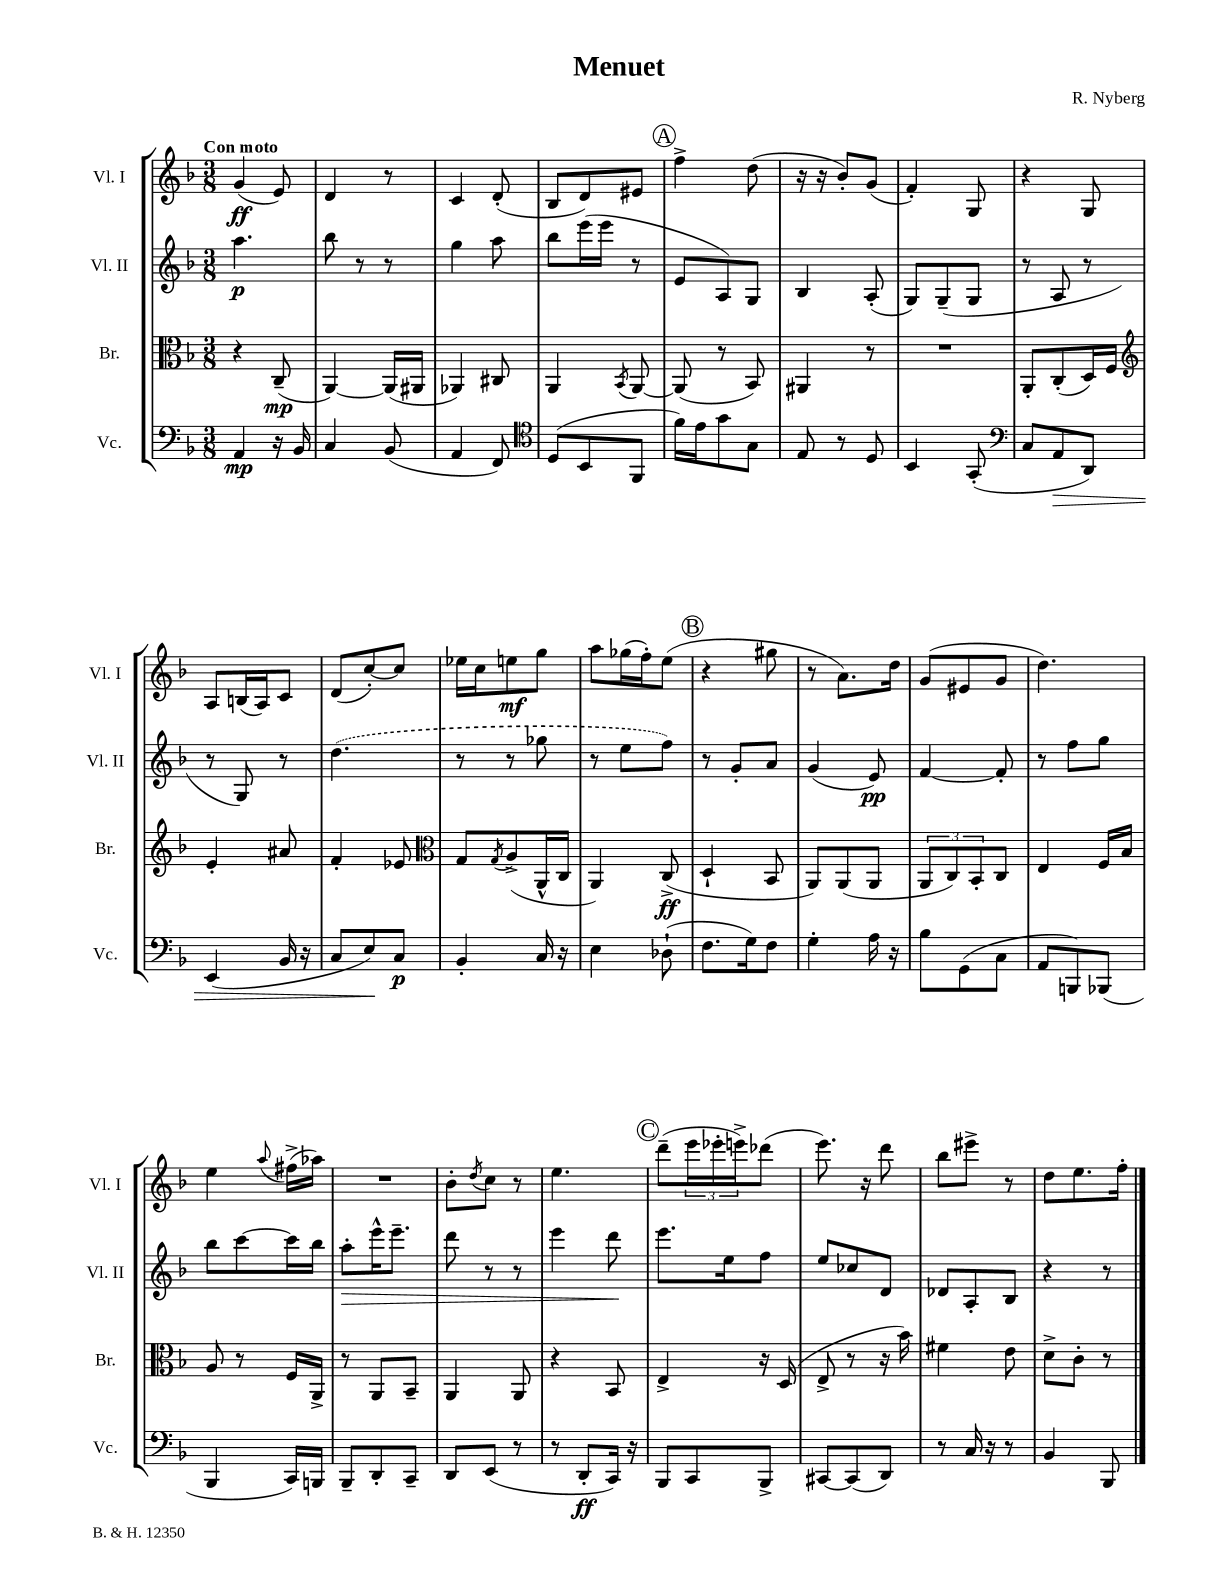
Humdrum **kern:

**kern	**kern	**kern	**kern
*staff4	*staff3	*staff2	*staff1
*clefF4	*clefC3	*clefG2	*clefG2
*k[b-]	*k[b-]	*k[b-]	*k[b-]
*M3/8	*M3/8	*M3/8	*M3/8
4AA/	4r	4.aa\	(4g/
16r	(8C~/	.	8e/)
16BB-/	.	.	.
=	=	=	=
4C/	[4AA/)	8bb-\	4d/
.	.	8r	.
(8BB-/	(16AA/]LL	8r	8r
.	16AA#/JJ	.	.
=	=	=	=
4AA/	4AA-/)	4gg\	4c/
8FF/)	8C#/	8aa\	(8d'/
=	=	=	=
*clefC4	*	*	*
(8D/L	4AA/	8bb-\L	8B-/L
8BB-/	.	(16eee\L	8d/)
.	.	16eee\JJ	.
.	8qBB-/	.	.
8FF/J	[8AA/	8r	8e#/J
=	=	=	=
16f\LL)	(8AA/]	8e/L	4ff^\
16e\J	.	.	.
8g\	8r	8A/)	.
8G\J	8BB-/)	8G/J	(8dd\
=	=	=	=
8E/	4AA#/	4B-/	16r
.	.	.	16r
8r	.	.	8b-'/L)
8D/	8r	(8A'/	(8g/J
=	=	=	=
4BB-/	4.r	8G/L)	4f'/)
.	.	(8G~/	.
(8GG'/	.	8G/J	8G/
=	=	=	=
*clefF4	*	*	*
8C/L	8AA'/L	8r	4r
8AA/	(8C'/	8A/	.
8DD/J)	16D/L)	8r	8G/
.	16F/JJ	.	.
=	=	=	=
*	*clefG2	*	*
(4EE/	4e'/	8r	8A/L
.	.	8G/)	(16B/L
.	.	.	16A/J)
16BB-/	8a#/	8r	8c/J
16r	.	.	.
=	=	=	=
8C/L	4f'/	(4.dd\	(8d/L
8E/)	.	.	[8cc'/)
8C/J	8e-/	.	8cc/]J
=	=	=	=
*	*clefC3	*	*
4BB-'/	8G/L	8r	16ee-\LL
.	.	.	16cc\J
.	8qG/	.	.
.	(8A^/	8r	8ee\
16C/	16AA^^/L	8gg-\	8gg\J
16r	16C/JJ	.	.
=	=	=	=
4E\	4AA/)	8r	8aa\L
.	.	8ee\L	(16gg-\L
.	.	.	16ff'\J)
(8D-`\	(8C^/	8ff\J)	(8ee\J
=	=	=	=
8.F\L	4D`/	8r	4r
.	.	8g'/L	.
16G\k)	.	.	.
8F\J	8BB-/	8a/J	8gg#\
=	=	=	=
4G'\	8AA/L)	(4g/	8r
.	(8AA/	.	8.a\L)
16A\	8AA/J	8e/)	.
16r	.	.	16dd\Jk
=	=	=	=
8B-\L	12AA/L	[4f/	(8g/L
.	12C/)	.	.
(8GG\	.	.	8e#/
.	12BB-'/	.	.
8C\J	8C/J	8f'/]	8g/J
=	=	=	=
8AA/L	4E/	8r	4.dd\)
8BBB/)	.	8ff\L	.
(8BBB-/J	16F/LL	8gg\J	.
.	16B-/JJ	.	.
=	=	=	=
4BBB-/	8A/	8bb-\L	4ee\
.	8r	[8ccc\	.
.	.	.	8qqaa/
16CC/LL)	16F/LL	16ccc\]L	(16ff#^\LL
16BBB/JJ	16AA^/JJ	16bb-\JJ	16aa-\JJ)
=	=	=	=
8BBB-~/L	8r	8aa'\L	4.r
8DD'/	8AA/L	16eee^^\K	.
.	.	8.eee~\J	.
8CC~/J	8BB-~/J	.	.
=	=	=	=
8DD/L	4AA/	8ddd\	8b-'\L
.	.	.	8qdd/
(8EE/J	.	8r	8cc\J
8r	8AA/	8r	8r
=	=	=	=
8r	4r	4eee\	4.ee\
8DD'/L	.	.	.
16CC/Jk)	8BB-/	8ddd\	.
16r	.	.	.
=	=	=	=
8BBB-/L	4E^/	8.eee\L	(8ddd~\L
8CC/	.	.	24eee\L
.	.	.	24eee-'\
.	.	16ee\k	.
.	.	.	24eee^\J)
8BBB-^/J	16r	8ff\J	(8ddd-\J
.	(16D/	.	.
=	=	=	=
[8CC#/L	8E^/	8ee/L	8.eee\)
(8CC#/]	8r	8cc-/	.
.	.	.	16r
8DD/J)	16r	8d/J	8ddd\
.	16b-\)	.	.
=	=	=	=
8r	4f#\	8d-/L	8bb-\L
16C/	.	8A'/	8eee#^\J
16r	.	.	.
8r	8e\	8B-/J	8r
=	=	=	=
4BB-/	8d^\L	4r	8dd\L
.	8c'\J	.	8.ee\
8BBB-/	8r	8r	.
.	.	.	16ff'\Jk
==	==	==	==
*-	*-	*-	*-
